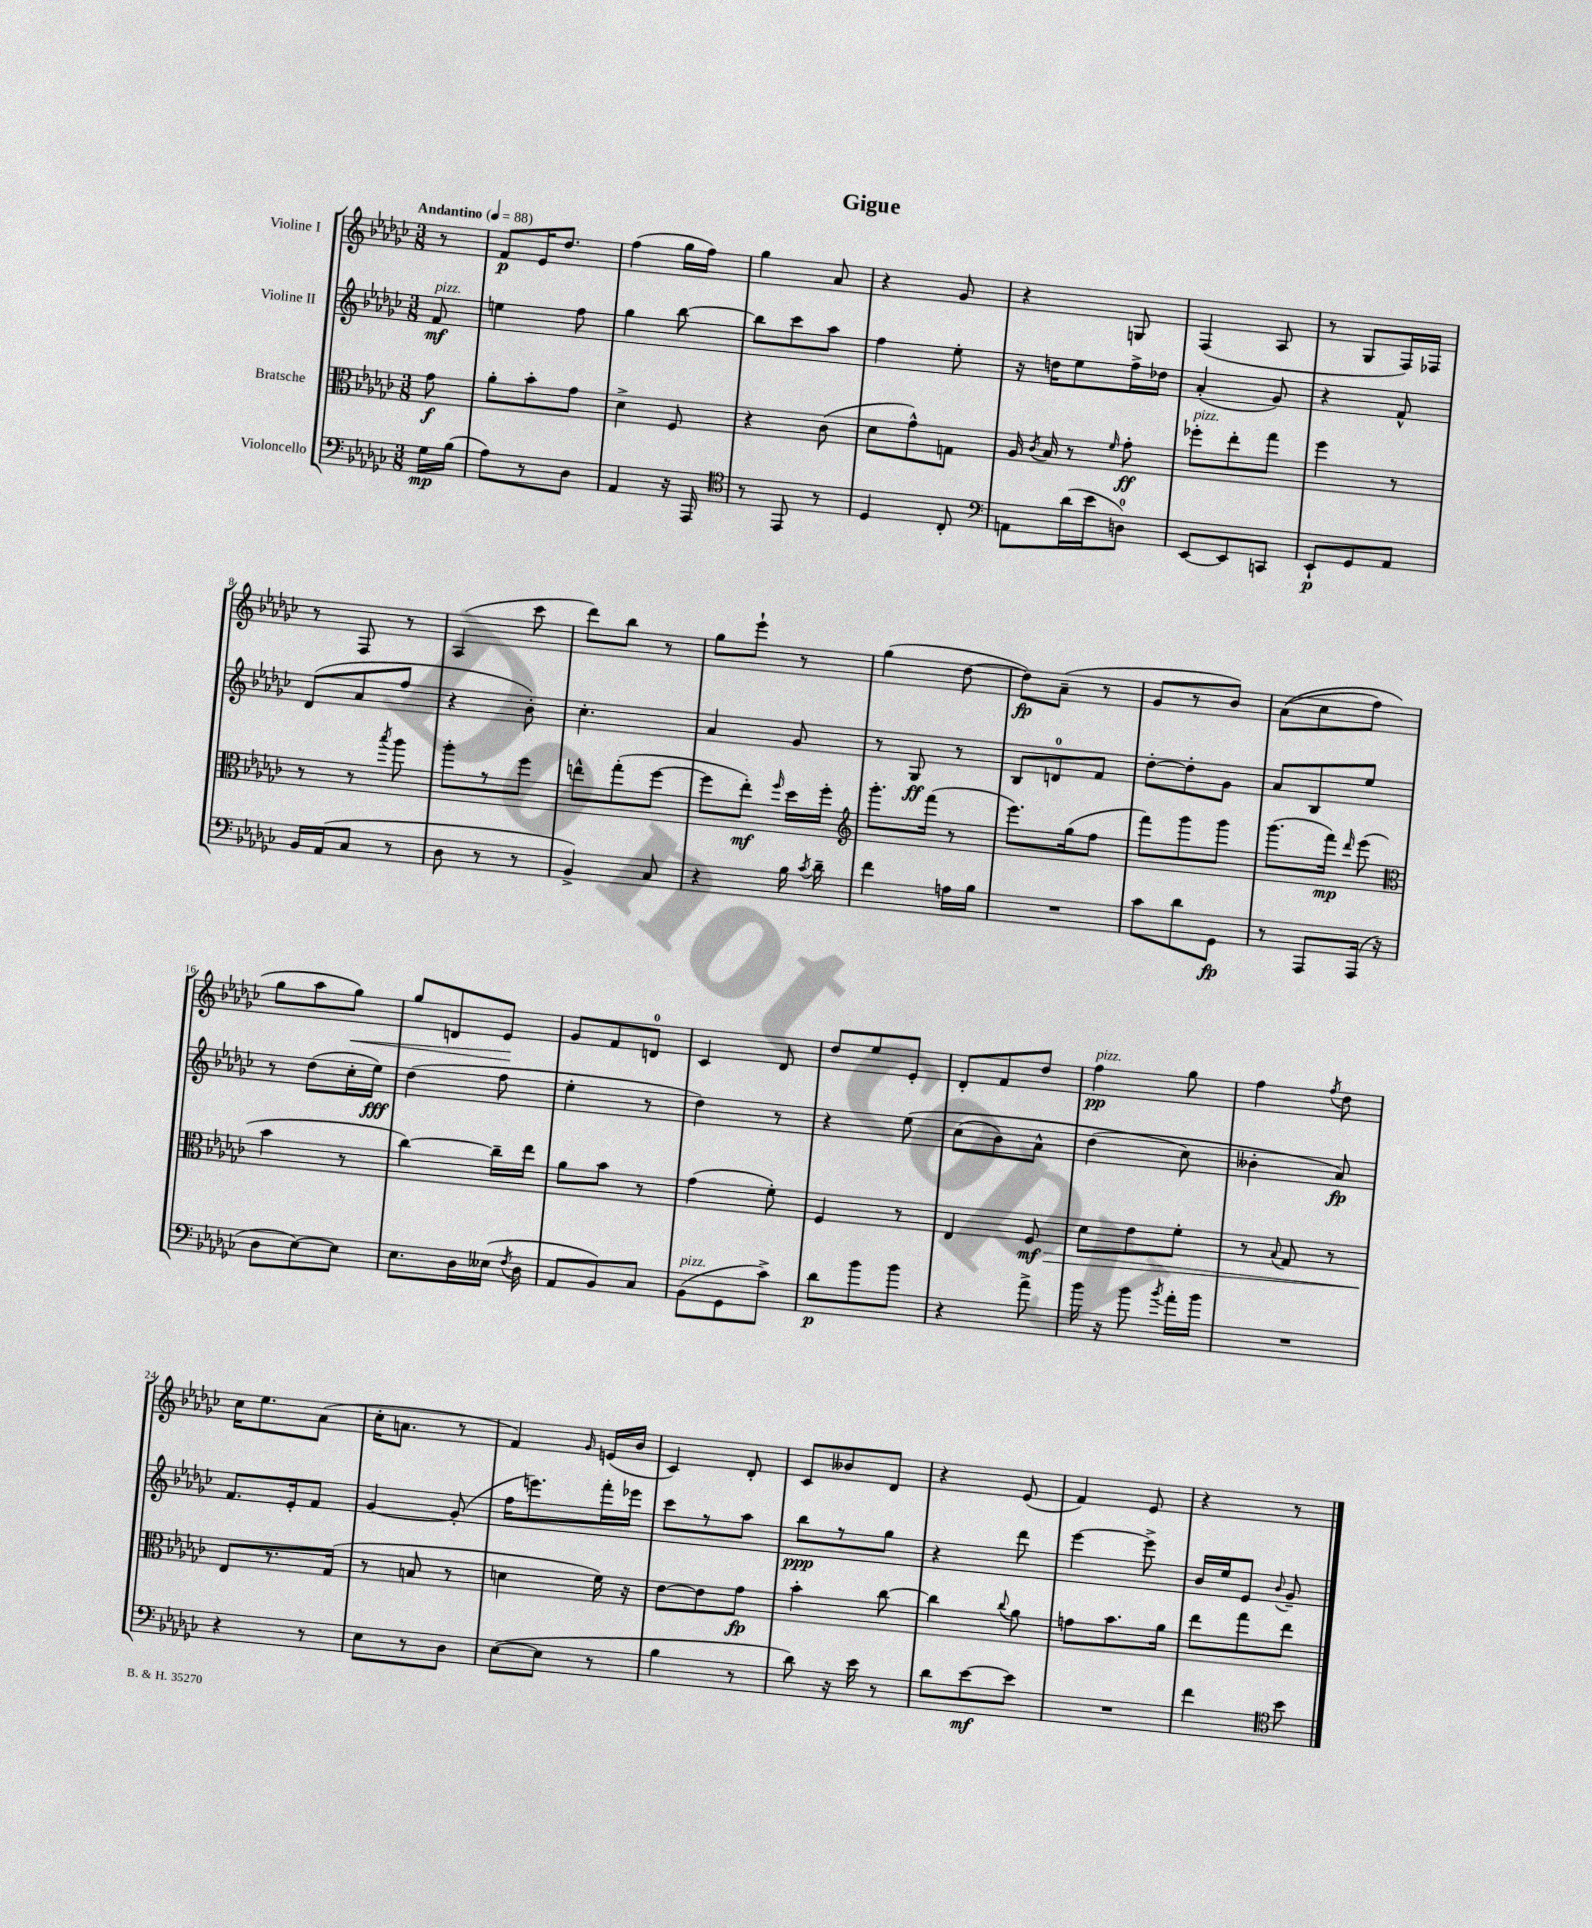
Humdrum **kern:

**kern	**dynam	**kern	**dynam	**kern	**dynam	**kern	**dynam
*part4	*part4	*part3	*part3	*part2	*part2	*part1	*part1
*staff4	*staff4	*staff3	*staff3	*staff2	*staff2	*staff1	*staff1
*I"Violoncello	*	*I"Bratsche	*	*I"Violine II	*	*I"Violine I	*
*clefF4	*	*clefC3	*	*clefG2	*	*clefG2	*
*k[b-e-a-d-g-c-]	*	*k[b-e-a-d-g-c-]	*	*k[b-e-a-d-g-c-]	*	*k[b-e-a-d-g-c-]	*
*M3/8	*	*M3/8	*	*M3/8	*	*M3/8	*
*MM88	*	*MM88	*	*MM88	*	*MM88	*
=	=	=	=	=	=	=	=
!	!	!	!	!	!	!LO:TX:a:B:t=Andantino	!
!	!	!	!	!LO:TX:a:i:t=pizz.	!	!	!
16G-\LL	mp	8g-\	f	8f/	mf	8r	.
(16B-\JJ	.	.	.	.	.	.	.
=1	=1	=1	=1	=1	=1	=1	=1
8A-\L)	.	8a-'\L	.	4een\	.	8f/L	p
8r	.	8b-'\	.	.	.	16e-/K	.
.	.	.	.	.	.	8.dd-/J	.
8D-\J	.	8g-\J	.	8ff\	.	.	.
=2	=2	=2	=2	=2	=2	=2	=2
4AA-/	.	4d-^\	.	4gg-\	.	(4ff\	.
16r	.	8F/	.	[8bb-\	.	16gg-\LL	.
16AAA-/	.	.	.	.	.	16ff\JJ)	.
=3	=3	=3	=3	=3	=3	=3	=3
*clefC4	*	*	*	*	*	*	*
8r	.	4r	.	8bb-\L]	.	4gg-\	.
8EE-/	.	.	.	8ccc-\	.	.	.
8r	.	(8c-\	.	8aa-\J	.	8a-/	.
=4	=4	=4	=4	=4	=4	=4	=4
4D-/	.	8d-\L	.	4ff\	.	4r	.
.	.	8g-^^\)	.	.	.	.	.
8C-'/	.	8Gn\J	.	8ee-'\	.	8g-/	.
=5	=5	=5	=5	=5	=5	=5	=5
*clefF4	*	*	*	*	*	*	*
8AAn\L	.	16A-/	.	16r	.	4r	.
.	.	8qc-/	.	.	.	.	.
.	.	16B-/	.	16ddn\KL	.	.	.
(16d-\L	.	8r	.	8ee-\	.	.	.
16e-\J	.	.	.	.	.	.	.
.	.	16qqf/	.	.	.	.	.
8Dn\J)	.	8g-'\	ff	16ff^\L	.	8Gn/	.
.	.	.	.	16dd-X\JJ	.	.	.
=6	=6	=6	=6	=6	=6	=6	=6
!	!	!LO:TX:a:i:t=pizz.	!	!	!	!	!
[8EE-/L	.	8ff-X'\L	.	(4a-'/	.	(4F/	.
8EE-/]	.	8ee-'\	.	.	.	.	.
8CCn/J	.	8gg-\J	.	8g-/)	.	8A-/	.
=7	=7	=7	=7	=7	=7	=7	=7
8EE-`/L	p	4ff\	.	4r	.	8r	.
8GG-/	.	.	.	.	.	8G-/L	.
8AA-/J	.	8r	.	8f^^/	.	16F/L)	.
.	.	.	.	.	.	16F-X/JJ	.
!!LO:LB:g=z
=8	=8	=8	=8	=8	=8	=8	=8
16BB-/LL	.	8r	.	(8d-/L	.	8r	.
(16AA-/J	.	.	.	.	.	.	.
8C-/J	.	8r	.	8a-/	.	8F/	.
.	.	8qbb-/	.	.	.	.	.
8r	.	8aa-\	.	8ff/J	.	8r	.
=9	=9	=9	=9	=9	=9	=9	=9
8D-\	.	8aa-'\L	.	4r	.	(4A-/	.
8r	.	8r	.	.	.	.	.
8r	.	8ff\J	.	8b-'\)	.	8ccc-\	.
=10	=10	=10	=10	=10	=10	=10	=10
4BB-^/)	.	8een^^\L	.	4.cc-'\	.	8ddd-\L)	.
.	.	(8gg-'\	.	.	.	8bb-\J	.
8C-/	.	[8ff\J	.	.	.	8r	.
=11	=11	=11	=11	=11	=11	=11	=11
4r	.	8ff\L]	.	4a-/	.	8gg-\L	.
.	.	8ee-'\J)	mf	.	.	8eee-`\J	.
.	.	16qqff/	.	.	.	.	.
16B-\	.	16dd-\LL	.	8g-/	.	8r	.
8qc-/	.	.	.	.	.	.	.
16d-~\	.	16ff'\JJ	.	.	.	.	.
=12	=12	=12	=12	=12	=12	=12	=12
*	*	*clefG2	*	*	*	*	*
4f\	.	8.ggg-'\L	.	8r	.	(4gg-\	.
.	.	.	.	8G-/	ff	.	.
.	.	(16fff\Jk	.	.	.	.	.
16An\LL	.	8r	.	8r	.	[8dd-\	.
16B-\JJ	.	.	.	.	.	.	.
=13	=13	=13	=13	=13	=13	=13	=13
4.r	.	8.eee-\L)	.	8B-/L	.	8dd-\L])	fp
.	.	.	.	8dn/	.	(8a-~\J	.
.	.	(16gg-\k	.	.	.	.	.
.	.	8ff\J	.	8f/J	.	8r	.
=14	=14	=14	=14	=14	=14	=14	=14
8c-\L	.	8fff\L)	.	[8dd-'\L	.	8g-/L	.
8d-\	.	8ggg-\	.	8dd-'\]	.	8r	.
8GG-\J	fp	8ggg-\J	.	8g-\J	.	8b-/J)	.
=15	=15	=15	=15	=15	=15	=15	=15
8r	.	(8.ggg-\L	.	8a-/L	.	((8a-\L	.
8AAA-/L	.	.	.	8B-/	.	8cc-\	.
.	.	16fff\Jk)	mp	.	.	.	.
.	.	16qqddd-/	.	.	.	.	.
(16AAA-/Jk	.	(8eee-\	.	8ee-/J	.	8ff\J)	.
16r	.	.	.	.	.	.	.
!!LO:LB:g=z
=16	=16	=16	=16	=16	=16	=16	=16
*	*	*clefC3	*	*	*	*	*
8D-\L	.	4b-\	.	8r	.	8gg-\L	.
[8E-\)	.	.	.	(8dd-\L	.	8aa-\	.
!	!	!	!	!	!	!	!LO:HP:b
8E-\J]	.	8r	.	16cc-'\L	.	8gg-\J)	<
.	.	.	.	16ee-\JJ)	fff	.	.
=17	=17	=17	=17	=17	=17	=17	=17
8.E-\L	.	[4cc-\)	.	(4dd-\	.	8gg-/L	.
.	.	.	.	.	.	8dn/	.
16D-\L	.	.	.	.	.	.	.
(16E--X\JJ	.	16cc-~\LL]	.	8ff\	.	8e-/J	.
8qF/	.	.	.	.	.	.	.
16D-\	.	16ee-\JJ	.	.	.	.	.
.	.	.	.	.	.	.	[
=18	=18	=18	=18	=18	=18	=18	=18
8AA-/L	.	8a-\L	.	4ee-'\	.	8g-/L	.
8BB-/)	.	8b-\J	.	.	.	8f/	.
8C-/J	.	8r	.	8r	.	8dn/J	.
=19	=19	=19	=19	=19	=19	=19	=19
!LO:TX:a:i:t=pizz.	!	!	!	!	!	!	!
(8BB-\L	.	(4g-\	.	4dd-\)	.	4c-/	.
8GG-\	.	.	.	.	.	.	.
8c-^\J)	.	8f'\)	.	8r	.	8d-/	.
=20	=20	=20	=20	=20	=20	=20	=20
8d-\L	p	4F/	.	4r	.	8dd-/L	.
8b-\	.	.	.	.	.	8ee-/	.
8b-\J	.	8r	.	(8ee-\	.	8e-'/J	.
=21	=21	=21	=21	=21	=21	=21	=21
4r	.	4E-/	.	(8cc-\L	.	8d-'/L	.
.	.	.	.	8b-\)	.	8f/	.
!	!	!	!LO:HP:b	!	!	!	!
8a-^\	.	8F/	> mf	8a-^^\J	.	8dd-/J	.
=22	=22	=22	=22	=22	=22	=22	=22
!	!	!	!	!	!	!LO:TX:a:i:t=pizz.	!
16b-\	.	8d-\L	.	(4dd-\	.	4ff\	pp
16r	.	.	.	.	.	.	.
8b-\	.	8e-\	.	.	.	.	.
8qb-/	.	.	.	.	.	.	.
16a-'\LL	.	8f'\J	.	8cc-\)	.	8gg-\	.
16b-\JJ	.	.	.	.	.	.	.
=23	=23	=23	=23	=23	=23	=23	=23
4.r	.	8r	.	4b--X'\	.	4ff\	.
.	.	8qqB-/	.	.	.	.	.
.	.	8G-/	.	.	.	.	.
.	.	.	.	.	.	8qff/	.
.	.	8r	.	8a-/)	fp	8dd-\	.
!!LO:LB:g=z
=24	=24	=24	=24	=24	=24	=24	=24
4r	.	8E-/L	.	8.f/L	.	16cc-\KL	.
.	.	.	.	.	.	8.ee-\	.
.	.	8.r	]	.	.	.	.
.	.	.	.	16e-'/k	.	.	.
8r	.	.	.	8f/J	.	(8a-\J	.
.	.	(16G-/Jk	.	.	.	.	.
=25	=25	=25	=25	=25	=25	=25	=25
8E-\L	.	8r	.	[4g-/	.	16cc-'\KL	.
.	.	.	.	.	.	8.an\J	.
8r	.	8Bn/	.	.	.	.	.
8D-\J	.	8r	.	(8g-'/]	.	8r	.
=26	=26	=26	=26	=26	=26	=26	=26
([8E-\L	.	4dn\	.	16ff\KL	.	4f/)	.
.	.	.	.	8.eeen\)	.	.	.
8E-\J]	.	.	.	.	.	.	.
.	.	.	.	.	.	16qqg-/	.
8r	.	16f\)	.	16fff'\L	.	(16en/LL	.
.	.	16r	.	16eee-X\JJ	.	16b-/JJ	.
=27	=27	=27	=27	=27	=27	=27	=27
4B-\	.	[8e-\L	.	8ccc-\L	.	4c-/)	.
.	.	8e-\]	.	8r	.	.	.
8r	.	8g-\J	fp	8aa-\J	.	8d-'/	.
=28	=28	=28	=28	=28	=28	=28	=28
8d-\)	.	4b-'\	.	8bb-\L	ppp	8c-/L	.
16r	.	.	.	8r	.	8b--X/	.
16e-\	.	.	.	.	.	.	.
8r	.	[8cc-\	.	8gg-\J	.	8d-/J	.
=29	=29	=29	=29	=29	=29	=29	=29
8d-\L	.	4cc-\]	.	4r	.	4r	.
[8e-\	mf	.	.	.	.	.	.
.	.	8qqcc-/	.	.	.	.	.
8e-\J]	.	8a-\	.	8ddd-\	.	(8e-/	.
=30	=30	=30	=30	=30	=30	=30	=30
4.r	.	8gn\L	.	[4eee-\	.	4f/)	.
.	.	8.b-\	.	.	.	.	.
.	.	.	.	8eee-^\]	.	8e-/	.
.	.	16a-\Jk	.	.	.	.	.
=31	=31	=31	=31	=31	=31	=31	=31
4f\	.	8ee-\L	.	16b-/LL	.	4r	.
.	.	.	.	16ee-/J	.	.	.
.	.	8gg-\	.	8e-/J	.	.	.
*clefC4	*	*	*	*	*	*	*
.	.	.	.	8qqb-/	.	.	.
8b-\	.	8ee-\J	.	8g-~/	.	8r	.
==	==	==	==	==	==	==	==
*-	*-	*-	*-	*-	*-	*-	*-
